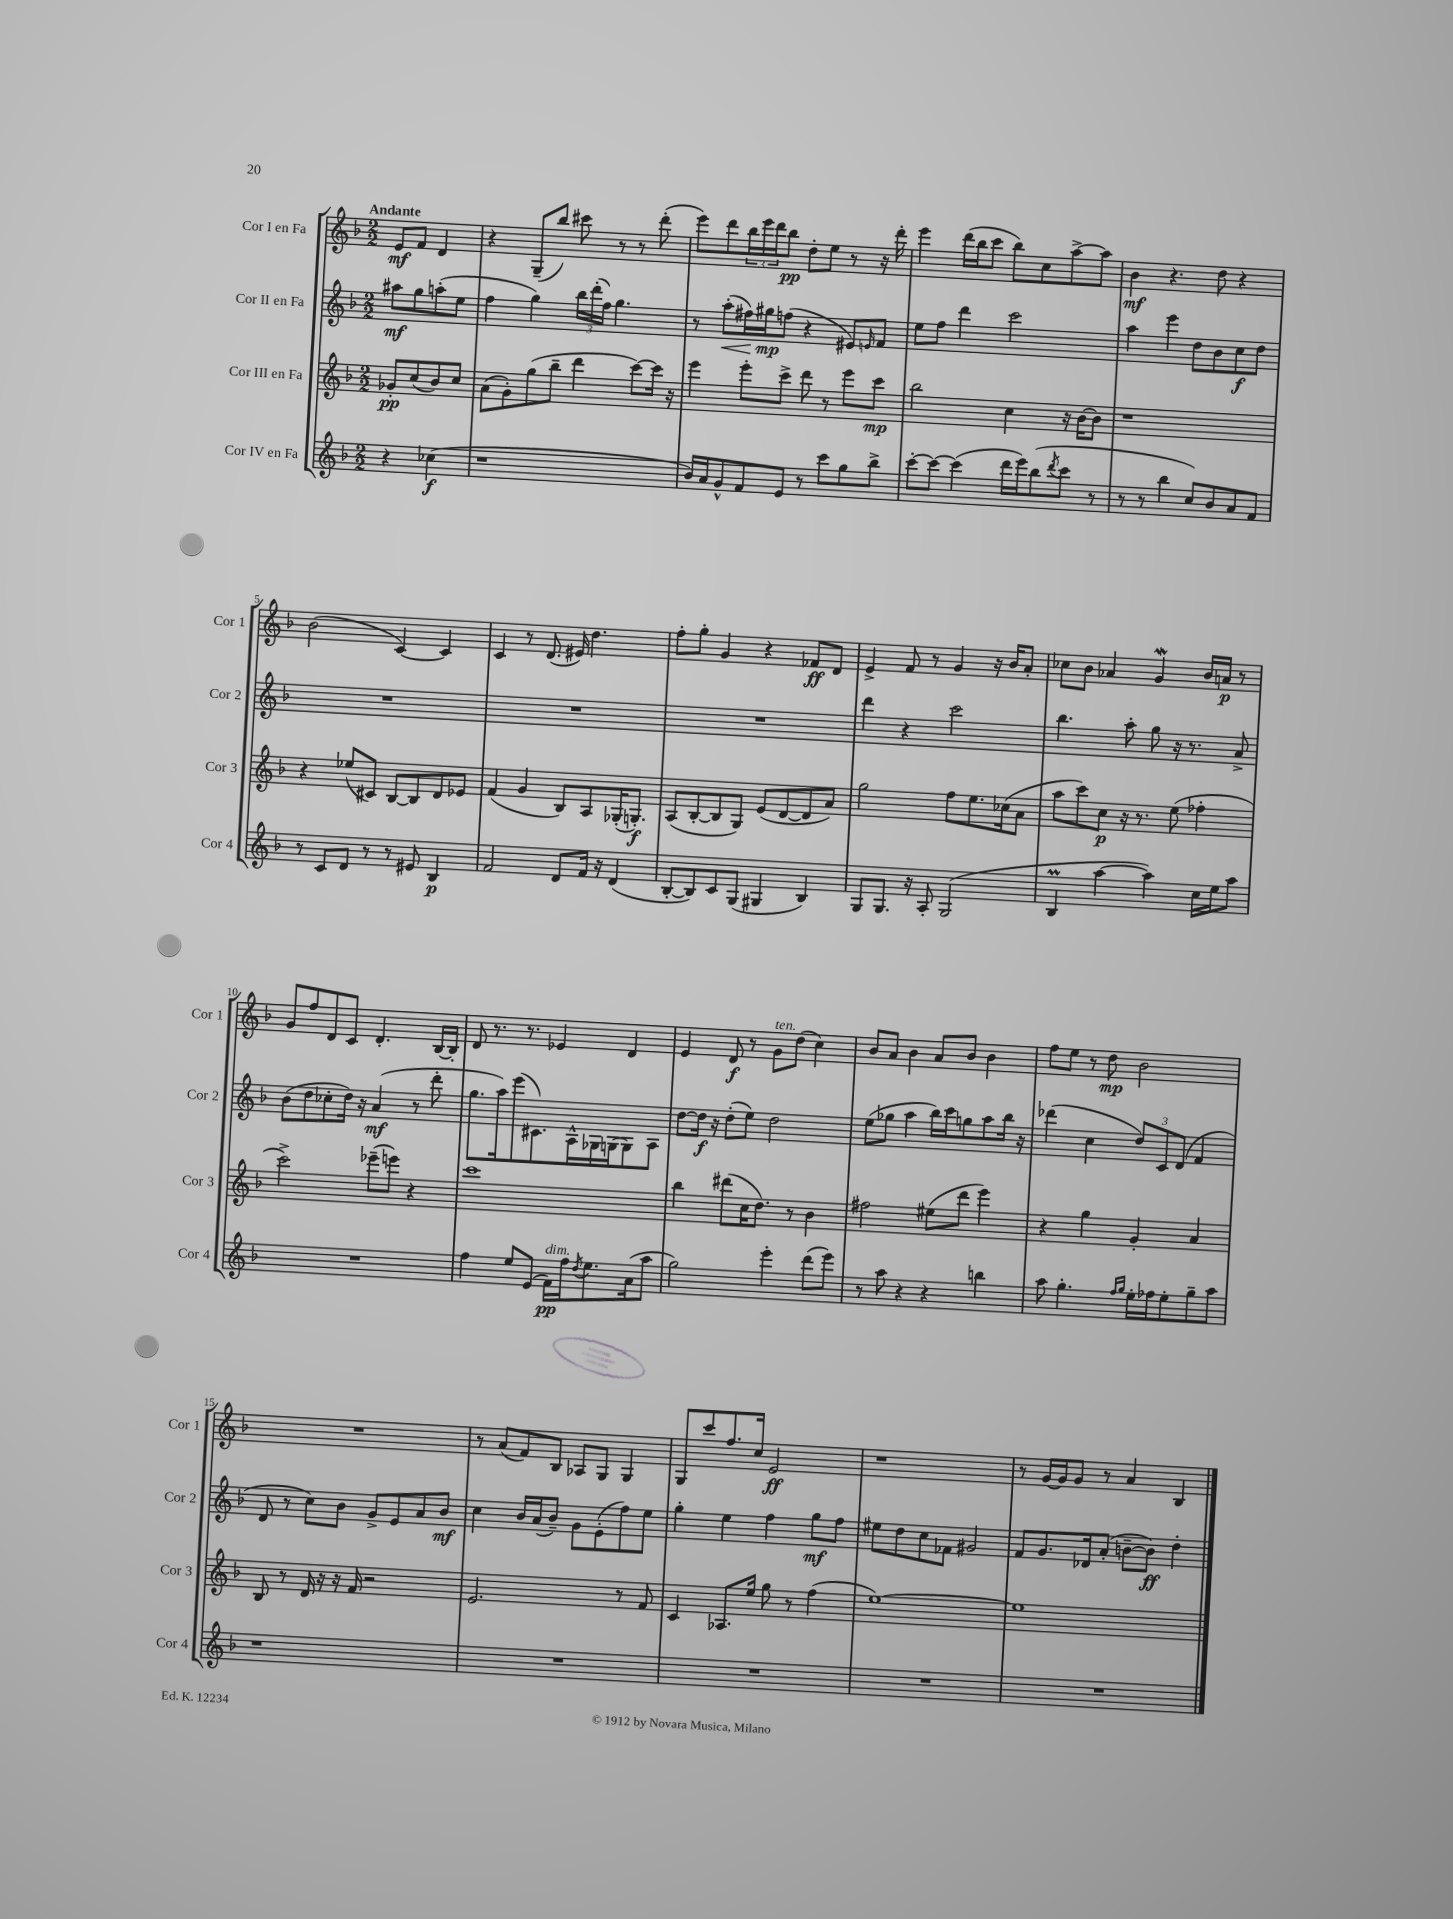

**kern	**dynam	**kern	**dynam	**kern	**dynam	**kern	**dynam
*part4	*part4	*part3	*part3	*part2	*part2	*part1	*part1
*staff4	*staff4	*staff3	*staff3	*staff2	*staff2	*staff1	*staff1
*I"Cor IV en Fa	*	*I"Cor III en Fa	*	*I"Cor II en Fa	*	*I"Cor I en Fa	*
*I'Cor 4	*	*I'Cor 3	*	*I'Cor 2	*	*I'Cor 1	*
*clefG2	*	*clefG2	*	*clefG2	*	*clefG2	*
*k[b-]	*	*k[b-]	*	*k[b-]	*	*k[b-]	*
*M2/2	*	*M2/2	*	*M2/2	*	*M2/2	*
=	=	=	=	=	=	=	=
!	!	!	!	!	!	!LO:TX:a:B:t=Andante	!
4r	.	8g-X'/L	pp	8aa#X\L	mf	8e/L	mf
.	.	(8cc/	.	8gg\	.	8f/J	.
(4cc-X\	f	8b-/)	.	(8aan'\	.	4d/	.
.	.	8cc/J	.	8ee\J	.	.	.
=1	=1	=1	=1	=1	=1	=1	=1
1r	.	(8a\L	.	4ff\	.	4r	.
.	.	8g'\)	.	.	.	.	.
.	.	(8gg\	.	4gg\)	.	(8G~/L	.
.	.	8bb-~\J	.	.	.	8bb-/J)	.
.	.	4ddd\	.	24bb-\LL	.	8ccc#X\	.
.	.	.	.	(24ddd'\	.	.	.
.	.	.	.	24ff\JJ)	.	.	.
.	.	.	.	4.gg\	.	8r	.
.	.	[8ccc\L)	.	.	.	8r	.
.	.	16ccc\Jk]	.	.	.	(8ddd'\	.
.	.	16r	.	.	.	.	.
=2	=2	=2	=2	=2	=2	=2	=2
16b-/LL)	.	4eee\	.	8r	.	8eee\L)	.
16a/J	.	.	.	.	.	.	.
!	!	!	!	!	!LO:HP:b	!	!
8g^^/	.	.	.	(8aa'\L	<	8ddd\	.
8f/	.	8eee'\L	.	16ff#X\L)	.	24bb-\L	.
.	.	.	.	.	.	24eee\	.
.	.	.	.	16gg#X\J	mp	.	.
.	.	.	.	.	.	24ddd\J	.
8e/J	.	8ccc^\J	.	(8ffn\J	[	8bb-\J	pp
8r	.	8ddd\	.	4r	.	8dd'\L	.
8ccc\L	.	8r	.	.	.	8ee\J	.
8gg\	.	8eee\L	.	8e#X/L)	.	8r	.
.	.	.	.	16qqen/	.	.	.
8bb-^\J	.	8ccc\J	mp	8f/J	.	16r	.
.	.	.	.	.	.	16ddd'\	.
=3	=3	=3	=3	=3	=3	=3	=3
[8ccc'\L	.	2bb-\	.	8ee\L	.	4eee\	.
8ccc\J_	.	.	.	8ff\J	.	.	.
(4ccc\]	.	.	.	4ddd\	.	(16ddd\LL	.
.	.	.	.	.	.	16bb-\J	.
.	.	.	.	.	.	8ccc\J	.
16ddd\LL	.	4cc\	.	2ccc\	.	8bb-\L)	.
16eee\J)	.	.	.	.	.	.	.
(8bb-\	.	.	.	.	.	8cc\	.
8qddd/	.	.	.	.	.	.	.
8ccc\J	.	16r	.	.	.	[8aa^\	.
.	.	[16b-\KL	.	.	.	.	.
8r	.	8b-\J]	.	.	.	8aa\J]	.
=4	=4	=4	=4	=4	=4	=4	=4
8r	.	1r	.	4aa\	.	4b-\	mf
8r	.	.	.	.	.	.	.
4bb-\	.	.	.	4eee\	.	4.r	.
8cc/L)	.	.	.	8dd\L	.	.	.
8b-/	.	.	.	8b-\	.	8dd\	.
8a/	.	.	.	8cc\	f	4r	.
8f/J	.	.	.	8dd\J	.	.	.
!!LO:LB:g=z
=5	=5	=5	=5	=5	=5	=5	=5
8r	.	4r	.	1r	.	(2b-\	.
8c/L	.	.	.	.	.	.	.
8d/J	.	(8ee-X/L	.	.	.	.	.
8r	.	8c#X/J)	.	.	.	.	.
8r	.	[8B-/L	.	.	.	[4c/)	.
8e#X/	.	8B-/]	.	.	.	.	.
4B-/	p	8d/	.	.	.	4c/]	.
.	.	8e-X/J	.	.	.	.	.
=6	=6	=6	=6	=6	=6	=6	=6
2f/	.	(4f/	.	1r	.	4c/	.
.	.	4g/	.	.	.	8r	.
.	.	.	.	.	.	(8.d/	.
8d/L	.	8B-/L)	.	.	.	.	.
.	.	.	.	.	.	16e#X/)	.
16f/Jk	.	8A/	.	.	.	4.dd\	.
16r	.	.	.	.	.	.	.
(4d/	.	(16G-X'/K	.	.	.	.	.
.	.	8.Gn'/J)	f	.	.	.	.
=7	=7	=7	=7	=7	=7	=7	=7
[8B-'/L	.	(8A/L	.	1r	.	8ff'\L	.
8B-/])	.	[8B-'/	.	.	.	8gg'\J	.
8c/	.	8B-/]	.	.	.	4g/	.
(8G/J	.	8G/J)	.	.	.	.	.
4G#X/	.	(8e/L	.	.	.	4r	.
.	.	[8d/	.	.	.	.	.
4B-/)	.	8d/]	.	.	.	8f-X/L	ff
.	.	8a/J)	.	.	.	8d/J	.
=8	=8	=8	=8	=8	=8	=8	=8
8G/L	.	2gg\	.	4ddd\	.	4e^/	.
8.G/J	.	.	.	.	.	.	.
.	.	.	.	4r	.	8f/	.
16r	.	.	.	.	.	.	.
8A'/	.	.	.	.	.	8r	.
(2G/	.	8ff\L	.	2ccc\	.	4g/	.
.	.	8.ee\	.	.	.	.	.
.	.	.	.	.	.	16r	.
.	.	(16cc-X\k	.	.	.	16b-/KL	.
.	.	8a\J	.	.	.	8a'/J	.
=9	=9	=9	=9	=9	=9	=9	=9
4B-M/	.	8aa\L	.	4.bb-\	.	8cc-X\L	.
.	.	8ccc\)	.	.	.	8b-\J	.
[4aa\	.	8cc\J	p	.	.	4a-X/	.
.	.	16r	.	8aa'\	.	.	.
.	.	8.r	.	.	.	.	.
4aa\])	.	.	.	8gg\	.	4gW/	.
.	.	(8ee\	.	16r	.	.	.
.	.	.	.	8.r	.	.	.
16cc\LL	.	4ff-X'\	.	.	.	16b-/LL	.
16ee\J	.	.	.	.	.	16an/JJ	p
8aa\J	.	.	.	8a^/	.	8r	.
!!LO:LB:g=z
=10	=10	=10	=10	=10	=10	=10	=10
1r	.	2ccc^\)	.	(8b-\L	.	8g/L	.
.	.	.	.	8dd\	.	8ff/	.
.	.	.	.	8cc-X'\	.	8d/	.
.	.	.	.	16dd\Jk)	.	8c/J	.
.	.	.	.	16r	.	.	.
.	.	(8eee-X~\L	.	(4a/	mf	4.d'/	.
.	.	8eeen\J)	.	.	.	.	.
.	.	4r	.	8r	.	.	.
.	.	.	.	8ddd'\	.	[16B-/LL	.
.	.	.	.	.	.	16B-'/JJ]	.
=11	=11	=11	=11	=11	=11	=11	=11
4ff\	.	1ccc	.	8.gg\L	.	8d/	.
.	.	.	.	.	.	8.r	.
.	.	.	.	16aa\k)	.	.	.
8ee/L	.	.	.	(8eee\	.	.	.
.	.	.	.	.	.	8.r	.
(8e/J	.	.	.	8.c#X\)	.	.	.
!LO:TX:a:i:t=dim.	!	!	!	!	!	!	!
16f\LL)	pp	.	.	.	.	4e-X/	.
16ff\J	.	.	.	16A^^\L	.	.	.
8qdd/	.	.	.	.	.	.	.
8.ee\	.	.	.	16G-X\	.	.	.
.	.	.	.	(16Gn\J	.	.	.
.	.	.	.	8G\)	.	4d/	.
(16a\k	.	.	.	.	.	.	.
8aa\J	.	.	.	8A\J	.	.	.
=12	=12	=12	=12	=12	=12	=12	=12
2gg\)	.	4bb-\	.	[8dd\L	.	4e/	.
.	.	.	.	16dd\Jk]	f	.	.
.	.	.	.	16r	.	.	.
.	.	(8ddd#X\L	.	(8dd'\L	.	8d/	f
.	.	16cc\K	.	8ee\J)	.	8r	.
.	.	8.dd\J)	.	.	.	.	.
!	!	!	!	!	!	!LO:TX:a:i:t=ten.	!
4eee'\	.	.	.	2dd\	.	8g\L	.
.	.	8r	.	.	.	(8dd\J	.
(8ddd\L	.	4b-\	.	.	.	4cc\)	.
8eee\J)	.	.	.	.	.	.	.
=13	=13	=13	=13	=13	=13	=13	=13
8r	.	2ff#X\	.	(8ee\L	.	8b-/L	.
8aa\	.	.	.	8gg-X\J	.	8a/J	.
4r	.	.	.	4aa\	.	4b-\	.
4r	.	(8ee#X\L	.	16bb-\LL)	.	8a/L	.
.	.	.	.	16ccc\J	.	.	.
.	.	8ddd\J	.	8ggn\	.	8b-/J	.
4bbn\	.	4eee\)	.	8aa\	.	4b-\	.
.	.	.	.	16bb-\Jk	.	.	.
.	.	.	.	16r	.	.	.
=14	=14	=14	=14	=14	=14	=14	=14
8aa\	.	4r	.	(4ddd-X\	.	8ff\L	.
4.gg'\	.	.	.	.	.	8ee\J	.
.	.	4gg\	.	4cc\	.	8r	.
.	.	.	.	.	.	8dd\	mp
16qqff/LL	.	.	.	.	.	.	.
16qqgg/JJ	.	.	.	.	.	.	.
16ee'\LL	.	4g'/	.	12dd/L)	.	2b-\	.
16ff-X\J	.	.	.	.	.	.	.
.	.	.	.	12c/	.	.	.
8ee'\	.	.	.	.	.	.	.
.	.	.	.	(12d/J	.	.	.
8gg~\	.	4a/	.	4f/	.	.	.
8aa\J	.	.	.	.	.	.	.
!!LO:LB:g=z
=15	=15	=15	=15	=15	=15	=15	=15
1r	.	8B-/	.	8d/	.	1r	.
.	.	8r	.	8r	.	.	.
.	.	16d/	.	8cc\L)	.	.	.
.	.	16r	.	.	.	.	.
.	.	16r	.	8b-\J	.	.	.
.	.	16f/	.	.	.	.	.
.	.	2r	.	8g^/L	.	.	.
.	.	.	.	8e/	.	.	.
.	.	.	.	8a/	.	.	.
.	.	.	.	8b-/J	mf	.	.
=16	=16	=16	=16	=16	=16	=16	=16
1r	.	2.e/	.	4cc\	.	8r	.
.	.	.	.	.	.	(8a/L	.
.	.	.	.	16b-/LL	.	8f/)	.
.	.	.	.	(16a/J	.	.	.
.	.	.	.	8b-~/J)	.	8B-/J	.
.	.	.	.	8g\L	.	8A-X/L	.
.	.	.	.	(8e'\	.	8G/J	.
.	.	8r	.	8ff\)	.	4G/	.
.	.	8f/	.	8ee\J	.	.	.
=17	=17	=17	=17	=17	=17	=17	=17
1r	.	4c/	.	4gg'\	.	8G/L	.
.	.	.	.	.	.	8ccc/	.
.	.	8.A-X/L	.	4ee\	.	8.ff/	.
.	.	16ee/Jk	.	.	.	16cc/Jk	.
.	.	8gg\	.	4ff\	.	2e/	ff
.	.	8r	.	.	.	.	.
.	.	(4ff\	.	8gg\L	mf	.	.
.	.	.	.	8ff\J	.	.	.
=18	=18	=18	=18	=18	=18	=18	=18
1r	.	[1ee)	.	8ee#X\L	.	1r	.
.	.	.	.	8dd\	.	.	.
.	.	.	.	8cc\	.	.	.
.	.	.	.	8f-X\J	.	.	.
.	.	.	.	2g#X/	.	.	.
=19	=19	=19	=19	=19	=19	=19	=19
1r	.	1ee]	.	8f/L	.	8r	.
.	.	.	.	8.g/	.	[16g/LL	.
.	.	.	.	.	.	16g/J]	.
.	.	.	.	.	.	8g/J	.
.	.	.	.	16d-X/k	.	.	.
.	.	.	.	(8a'/J	.	8r	.
.	.	.	.	[8bn~\L	.	4a/	.
.	.	.	.	8b\J])	ff	.	.
.	.	.	.	4dd'\	.	4B-/	.
==	==	==	==	==	==	==	==
*-	*-	*-	*-	*-	*-	*-	*-
